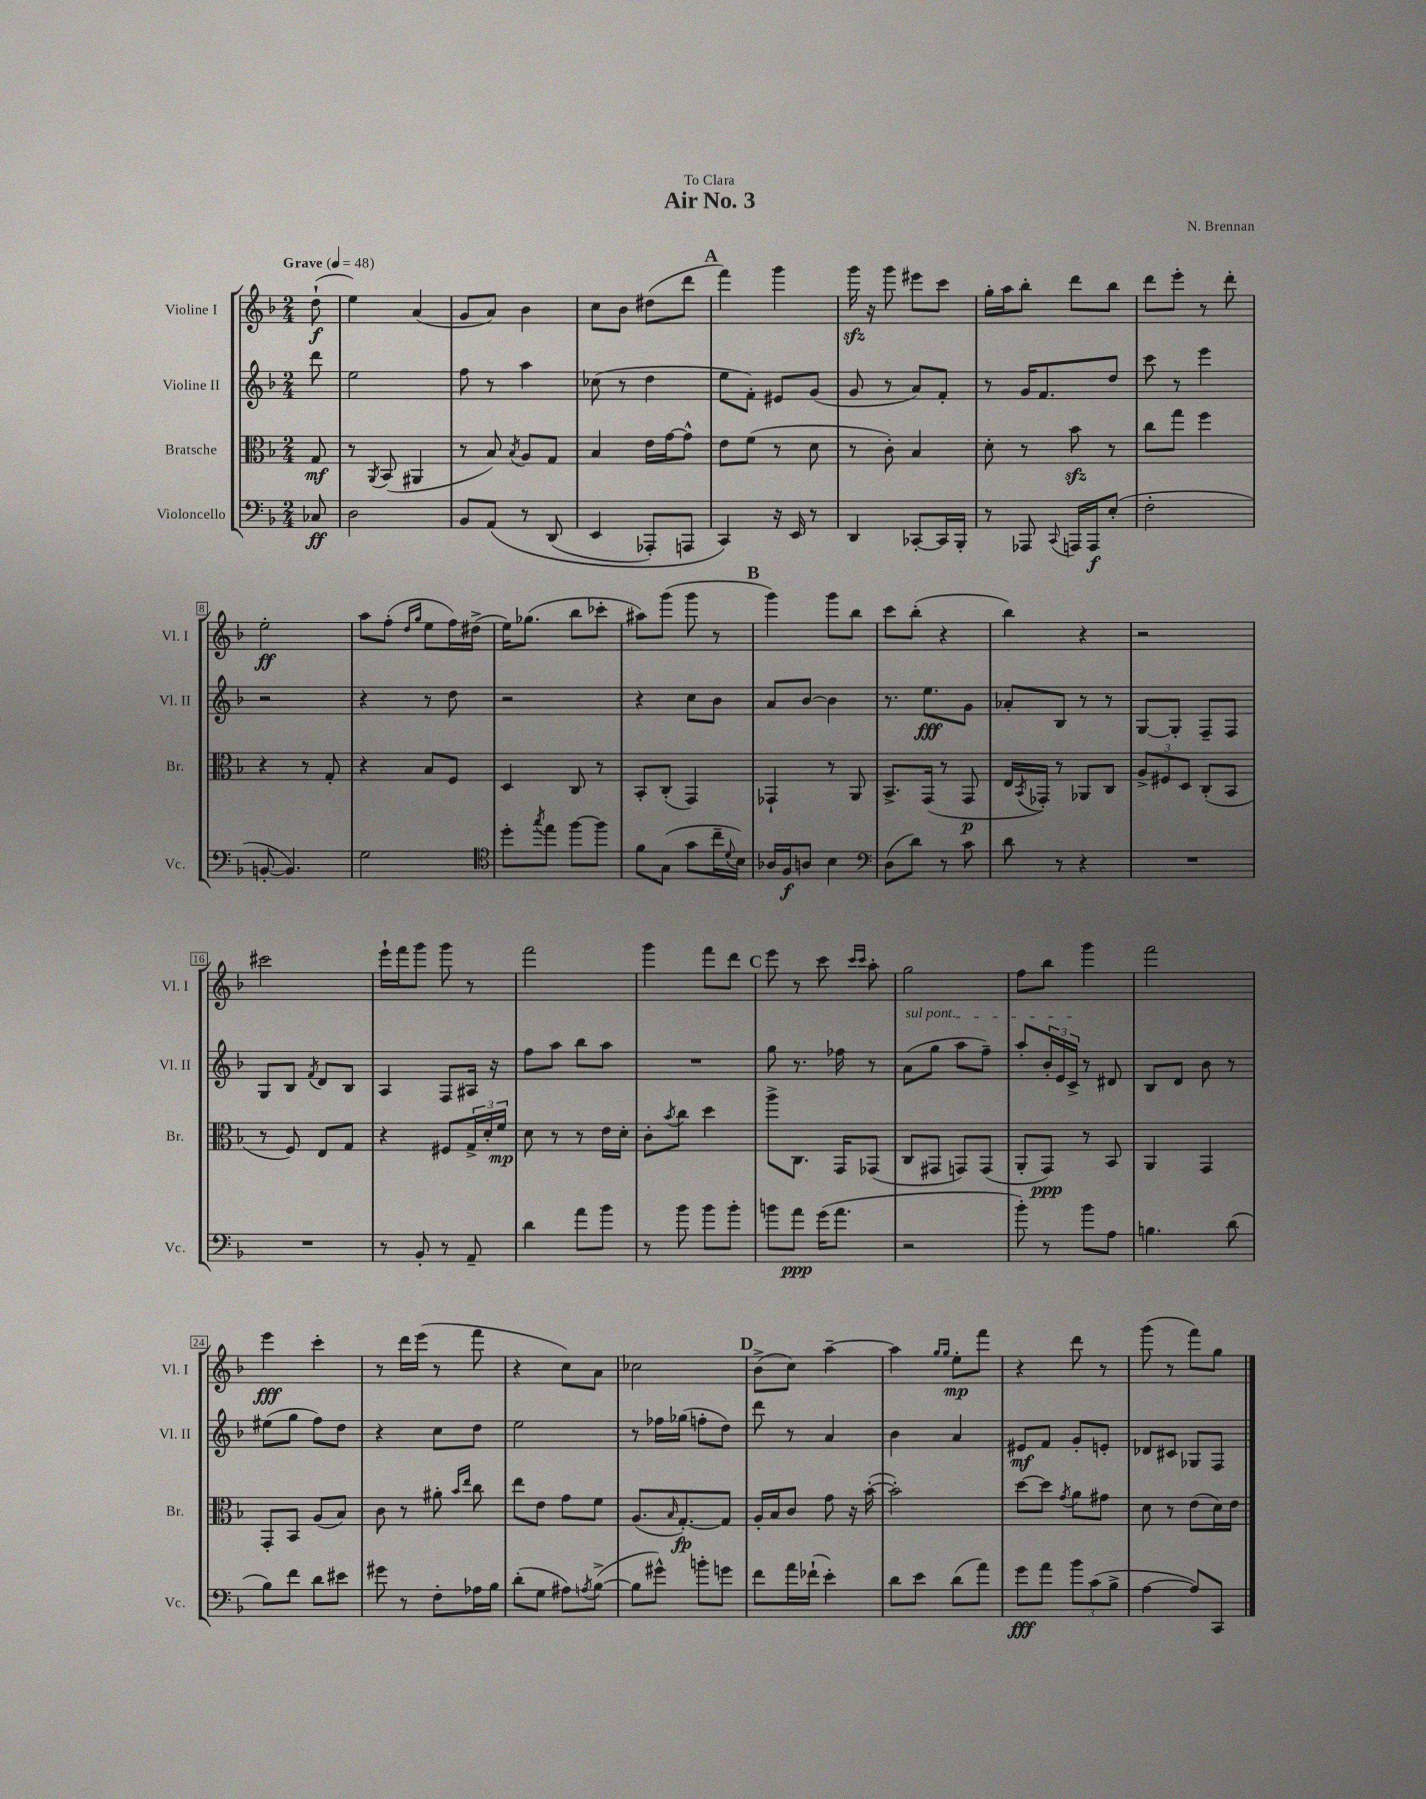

**kern	**dynam	**kern	**dynam	**kern	**dynam	**kern	**dynam
*part4	*part4	*part3	*part3	*part2	*part2	*part1	*part1
*staff4	*staff4	*staff3	*staff3	*staff2	*staff2	*staff1	*staff1
*I"Violoncello	*	*I"Bratsche	*	*I"Violine II	*	*I"Violine I	*
*I'Vc.	*	*I'Br.	*	*I'Vl. II	*	*I'Vl. I	*
*clefF4	*	*clefC3	*	*clefG2	*	*clefG2	*
*k[b-]	*	*k[b-]	*	*k[b-]	*	*k[b-]	*
*M2/4	*	*M2/4	*	*M2/4	*	*M2/4	*
*MM48	*	*MM48	*	*MM48	*	*MM48	*
=	=	=	=	=	=	=	=
!	!	!	!	!	!	!LO:TX:a:B:t=Grave	!
8C-X/	ff	8G/	mf	8ddd\	.	(8dd`\	f
=1	=1	=1	=1	=1	=1	=1	=1
2D\	.	8r	.	2ee\	.	4ee\)	.
.	.	8qAA/	.	.	.	.	.
.	.	(8BB-/	.	.	.	.	.
.	.	4AA#X/	.	.	.	(4a/	.
=2	=2	=2	=2	=2	=2	=2	=2
8BB-/L	.	8r	.	8ff\	.	8g/L	.
(8AA/J	.	8B-/)	.	8r	.	8a/J)	.
.	.	8qB-/	.	.	.	.	.
8r	.	8A/L	.	4aa\	.	4b-\	.
(8DD/	.	8G/J	.	.	.	.	.
=3	=3	=3	=3	=3	=3	=3	=3
4EE/	.	4B-/	.	(8cc-X\	.	8cc\L	.
.	.	.	.	8r	.	8b-\J	.
8AAA-X'/L)	.	16e\LL	.	4dd\	.	(8dd#X\L	.
.	.	[16g\J	.	.	.	.	.
8AAAn/J	.	8g^^\J]	.	.	.	8ddd\J	.
!!LO:REH:place=s1:t=A
=4	=4	=4	=4	=4	=4	=4	=4
4CC/)	.	8e\L	.	8ee\L	.	4fff\)	.
.	.	(8f\J	.	8f'\J)	.	.	.
16r	.	8r	.	8e#X/L	.	4ggg\	.
16EE/	.	.	.	.	.	.	.
8r	.	8d\	.	(8g/J	.	.	.
=5	=5	=5	=5	=5	=5	=5	=5
4DD/	.	8r	.	8g/	.	16gggzz\	.
.	.	.	.	.	.	16r	.
.	.	8c'\)	.	8r	.	8ggg\	.
[8CC-X'/L	.	4B-/	.	8a/L)	.	8eee#X\L	.
16CC-/L]	.	.	.	8f'/J	.	8ccc\J	.
16BBB-'/JJ	.	.	.	.	.	.	.
=6	=6	=6	=6	=6	=6	=6	=6
8r	.	8d'\	.	8r	.	16gg'\LL	.
.	.	.	.	.	.	16aa\J	.
8AAA-X/	.	8r	.	16g/KL	.	8bb-'\J	.
.	.	.	.	8.f/	.	.	.
8qqCC/	.	.	.	.	.	.	.
16AAAn/LL	.	8b-zz\	.	.	.	8ddd\L	.
16AAA/J	f	.	.	.	.	.	.
(8E'/J	.	8r	.	8dd/J	.	8bb-\J	.
=7	=7	=7	=7	=7	=7	=7	=7
2F'\	.	8cc\L	.	8ccc\	.	8ddd\L	.
.	.	8gg\J	.	8r	.	8eee'\J	.
.	.	4ff\	.	4eee\	.	8r	.
.	.	.	.	.	.	8ddd'\	.
!!LO:LB:g=z
=8	=8	=8	=8	=8	=8	=8	=8
[8BBn'/	.	4r	.	2r	.	2ee'\	ff
4.BB/])	.	.	.	.	.	.	.
.	.	8r	.	.	.	.	.
.	.	8G'/	.	.	.	.	.
=9	=9	=9	=9	=9	=9	=9	=9
2G\	.	4r	.	4r	.	8aa\L	.
.	.	.	.	.	.	(8ff'\J	.
.	.	.	.	.	.	16qqdd/LL	.
.	.	.	.	.	.	16qqgg/JJ	.
.	.	8B-/L	.	8r	.	8ee\L	.
.	.	8F/J	.	8dd\	.	16ff\L)	.
.	.	.	.	.	.	(16dd#X^\JJ	.
=10	=10	=10	=10	=10	=10	=10	=10
*clefC4	*	*	*	*	*	*	*
8dd'\L	.	4D/	.	2r	.	16ee\KL)	.
.	.	.	.	.	.	(8.gg-X\J	.
8qgg/	.	.	.	.	.	.	.
8ee\J	.	.	.	.	.	.	.
[8ff\L	.	8C/	.	.	.	8bb-\L	.
8ff\J]	.	8r	.	.	.	8ccc-X'\J	.
=11	=11	=11	=11	=11	=11	=11	=11
8f\L	.	8BB-'/L	.	4r	.	8aa#X\L)	.
(8G\J	.	(8C'/J	.	.	.	(8ggg\J	.
8g\L	.	4GG/)	.	8cc\L	.	8ggg\	.
16cc~\L	.	.	.	8b-\J	.	8r	.
8qqd/	.	.	.	.	.	.	.
16B-\JJ)	.	.	.	.	.	.	.
!!LO:REH:place=s1:t=B
=12	=12	=12	=12	=12	=12	=12	=12
16A-X/LL	.	4GG-X`/	.	8a/L	.	4ggg\)	.
16F/J	f	.	.	.	.	.	.
8An/J	.	.	.	[8b-/J	.	.	.
4B-\	.	8r	.	4b-\]	.	8ggg\L	.
.	.	8AA/	.	.	.	8bb-\J	.
=13	=13	=13	=13	=13	=13	=13	=13
*clefF4	*	*	*	*	*	*	*
(8D\L	.	8.BB-^/L	.	8.r	.	8ccc\L	.
8d\J)	.	.	.	.	.	(8bb-'\J	.
.	.	(16GG/Jk	.	8.ee\L	fff	.	.
8r	.	8r	.	.	.	4r	.
8c\	.	8GG/	p	8g\J	.	.	.
=14	=14	=14	=14	=14	=14	=14	=14
8d\	.	16E/LL	.	8a-X'/L	.	4bb-\)	.
.	.	8qBB-/	.	.	.	.	.
.	.	16GG-X'/JJ)	.	.	.	.	.
8r	.	8r	.	8B-/J	.	.	.
4r	.	8AA-X/L	.	8r	.	4r	.
.	.	8C/J	.	8r	.	.	.
=15	=15	=15	=15	=15	=15	=15	=15
2r	.	12A^/L	.	[8G/L	.	2r	.
.	.	12F#X/	.	.	.	.	.
.	.	.	.	8G'/J]	.	.	.
.	.	12D/J	.	.	.	.	.
.	.	(8C'/L	.	8F~/L	.	.	.
.	.	8BB-/J	.	8F/J	.	.	.
!!LO:LB:g=z
=16	=16	=16	=16	=16	=16	=16	=16
2r	.	8r	.	8G/L	.	2ccc#X\	.
.	.	8F/)	.	8B-/J	.	.	.
.	.	.	.	8qf/	.	.	.
.	.	8E/L	.	8d/L	.	.	.
.	.	8G/J	.	8B-/J	.	.	.
=17	=17	=17	=17	=17	=17	=17	=17
8r	.	4r	.	4A/	.	16eee`\LL	.
.	.	.	.	.	.	16fff\J	.
8BB-'/	.	.	.	.	.	8ggg\J	.
8r	.	8F#X/L	.	8F/L	.	8ggg\	.
8AA~/	.	24G^/L	.	16A#X/Jk	.	8r	.
.	.	24d'/	.	.	.	.	.
.	.	.	.	16r	.	.	.
.	.	24f/JJ	mp	.	.	.	.
=18	=18	=18	=18	=18	=18	=18	=18
4d\	.	8d\	.	8ff\L	.	2fff\	.
.	.	8r	.	8aa\J	.	.	.
8a\L	.	8r	.	8bb-\L	.	.	.
8b-\J	.	16e\LL	.	8aa\J	.	.	.
.	.	16d'\JJ	.	.	.	.	.
=19	=19	=19	=19	=19	=19	=19	=19
8r	.	8c'\L	.	2r	.	4ggg\	.
.	.	8qb-/	.	.	.	.	.
8b-\	.	8cc\J	.	.	.	.	.
8b-\L	.	4dd\	.	.	.	8fff\L	.
8b-'\J	.	.	.	.	.	8ddd\J	.
!!LO:REH:place=s1:t=C
=20	=20	=20	=20	=20	=20	=20	=20
8bn\L	.	8aa^\L	.	8gg\	.	8eee\	.
8a\J	ppp	8.C\J	.	8.r	.	8r	.
(16g\KL	.	.	.	.	.	8ccc\	.
8.a\J	.	16GG/KL	.	16ff-X\	.	.	.
.	.	.	.	.	.	16qqccc/LL	.
.	.	.	.	.	.	16qqccc/JJ	.
.	.	(8GG-X/J	.	8r	.	8aa'\	.
=21	=21	=21	=21	=21	=21	=21	=21
!	!	!	!	!LO:TX:a:i:t=sul pont.	!	!	!
2r	.	8C/L	.	(8a\L	.	2gg\	.
.	.	8GG#X/J	.	8gg\J	.	.	.
.	.	8GGn/L)	.	8aa\L	.	.	.
.	.	(8GG/J	.	8ff~\J)	.	.	.
=22	=22	=22	=22	=22	=22	=22	=22
8b-'\)	.	8AA'/L	.	8aa'/L	.	8ff\L	.
8r	.	8GG/J)	ppp	24b-'/L	.	8bb-\J	.
.	.	.	.	24e/	.	.	.
.	.	.	.	24c^/JJ	.	.	.
8b-\L	.	8r	.	8r	.	4ggg\	.
8A\J	.	8BB-/	.	8d#X/	.	.	.
=23	=23	=23	=23	=23	=23	=23	=23
4.Bn\	.	4AA/	.	8B-/L	.	2fff\	.
.	.	.	.	8d/J	.	.	.
.	.	4GG/	.	8b-\	.	.	.
(8d\	.	.	.	8r	.	.	.
!!LO:LB:g=z
=24	=24	=24	=24	=24	=24	=24	=24
8B-\L)	.	8GG'/L	.	(8ee#X\L	.	4eee\	fff
8f\J	.	8BB-/J	.	8gg\J	.	.	.
8d\L	.	(8A/L	.	8ff\L)	.	4ccc'\	.
8e#X\J	.	8B-/J)	.	8dd\J	.	.	.
=25	=25	=25	=25	=25	=25	=25	=25
8g#X\	.	8c\	.	4r	.	8r	.
8r	.	8r	.	.	.	16ddd\LL	.
.	.	.	.	.	.	(16eee\JJ	.
8F'\L	.	8a#X'\	.	8cc\L	.	8r	.
.	.	16qqb-/LL	.	.	.	.	.
.	.	16qqee/JJ	.	.	.	.	.
16A-X\L	.	8cc\	.	8dd\J	.	8fff\	.
16B-\JJ	.	.	.	.	.	.	.
=26	=26	=26	=26	=26	=26	=26	=26
(8d'\L	.	8ee\L	.	2ee\	.	4r	.
8G\J	.	8e\J	.	.	.	.	.
8A#X\L)	.	8g\L	.	.	.	8cc\L)	.
8qAn/	.	.	.	.	.	.	.
([8B-^\J	.	8f\J	.	.	.	8a\J	.
=27	=27	=27	=27	=27	=27	=27	=27
8B-\L]	.	(8.A/L	.	8r	.	2cc-X\	.
8g#X^^\J)	.	.	.	16ff-X\LL	.	.	.
.	.	16qqB-/	.	.	.	.	.
.	.	[8.G'/)	fp	(16gg-X\JJ	.	.	.
8bn'\L	.	.	.	8ffn'\L	.	.	.
8gn\J	.	8G/J]	.	8dd\J)	.	.	.
!!LO:REH:place=s1:t=D
=28	=28	=28	=28	=28	=28	=28	=28
8f\L	.	16A'/LL	.	8ddd\	.	(8b-^\L	.
.	.	16B-/J	.	.	.	.	.
16a\L	.	8c/J	.	8r	.	8cc\J)	.
(16f-X`\JJ	.	.	.	.	.	.	.
4e'\)	.	8g\	.	4a/	.	[4aa~\	.
.	.	16r	.	.	.	.	.
.	.	([16b-'\	.	.	.	.	.
=29	=29	=29	=29	=29	=29	=29	=29
8d\L	.	2b-'\])	.	4b-\	.	4aa\]	.
8e\J	.	.	.	.	.	.	.
.	.	.	.	.	.	16qqgg/LL	.
.	.	.	.	.	.	16qqgg/JJ	.
(8d\L	.	.	.	4a/	.	8ee'\L	mp
8a\J)	.	.	.	.	.	8fff\J	.
=30	=30	=30	=30	=30	=30	=30	=30
8g\L	fff	[8dd\L	.	8e#X/L	mf	4r	.
8a\J	.	8dd\J]	.	8f/J	.	.	.
.	.	8qg/	.	.	.	.	.
12b-\L	.	8a\L	.	8g'/L	.	8ddd\	.
(12c\	.	.	.	.	.	.	.
.	.	8g#X\J	.	8en'/J	.	8r	.
12B-^\J	.	.	.	.	.	.	.
=31	=31	=31	=31	=31	=31	=31	=31
[4A\	.	8d\	.	8d-X/L	.	(8ggg\	.
.	.	8r	.	8c#X/J	.	8r	.
8A/L])	.	(8e\L	.	8G-X/L	.	8fff\L)	.
8CC/J	.	16d\L)	.	8F/J	.	8gg\J	.
.	.	16e\JJ	.	.	.	.	.
==	==	==	==	==	==	==	==
*-	*-	*-	*-	*-	*-	*-	*-
